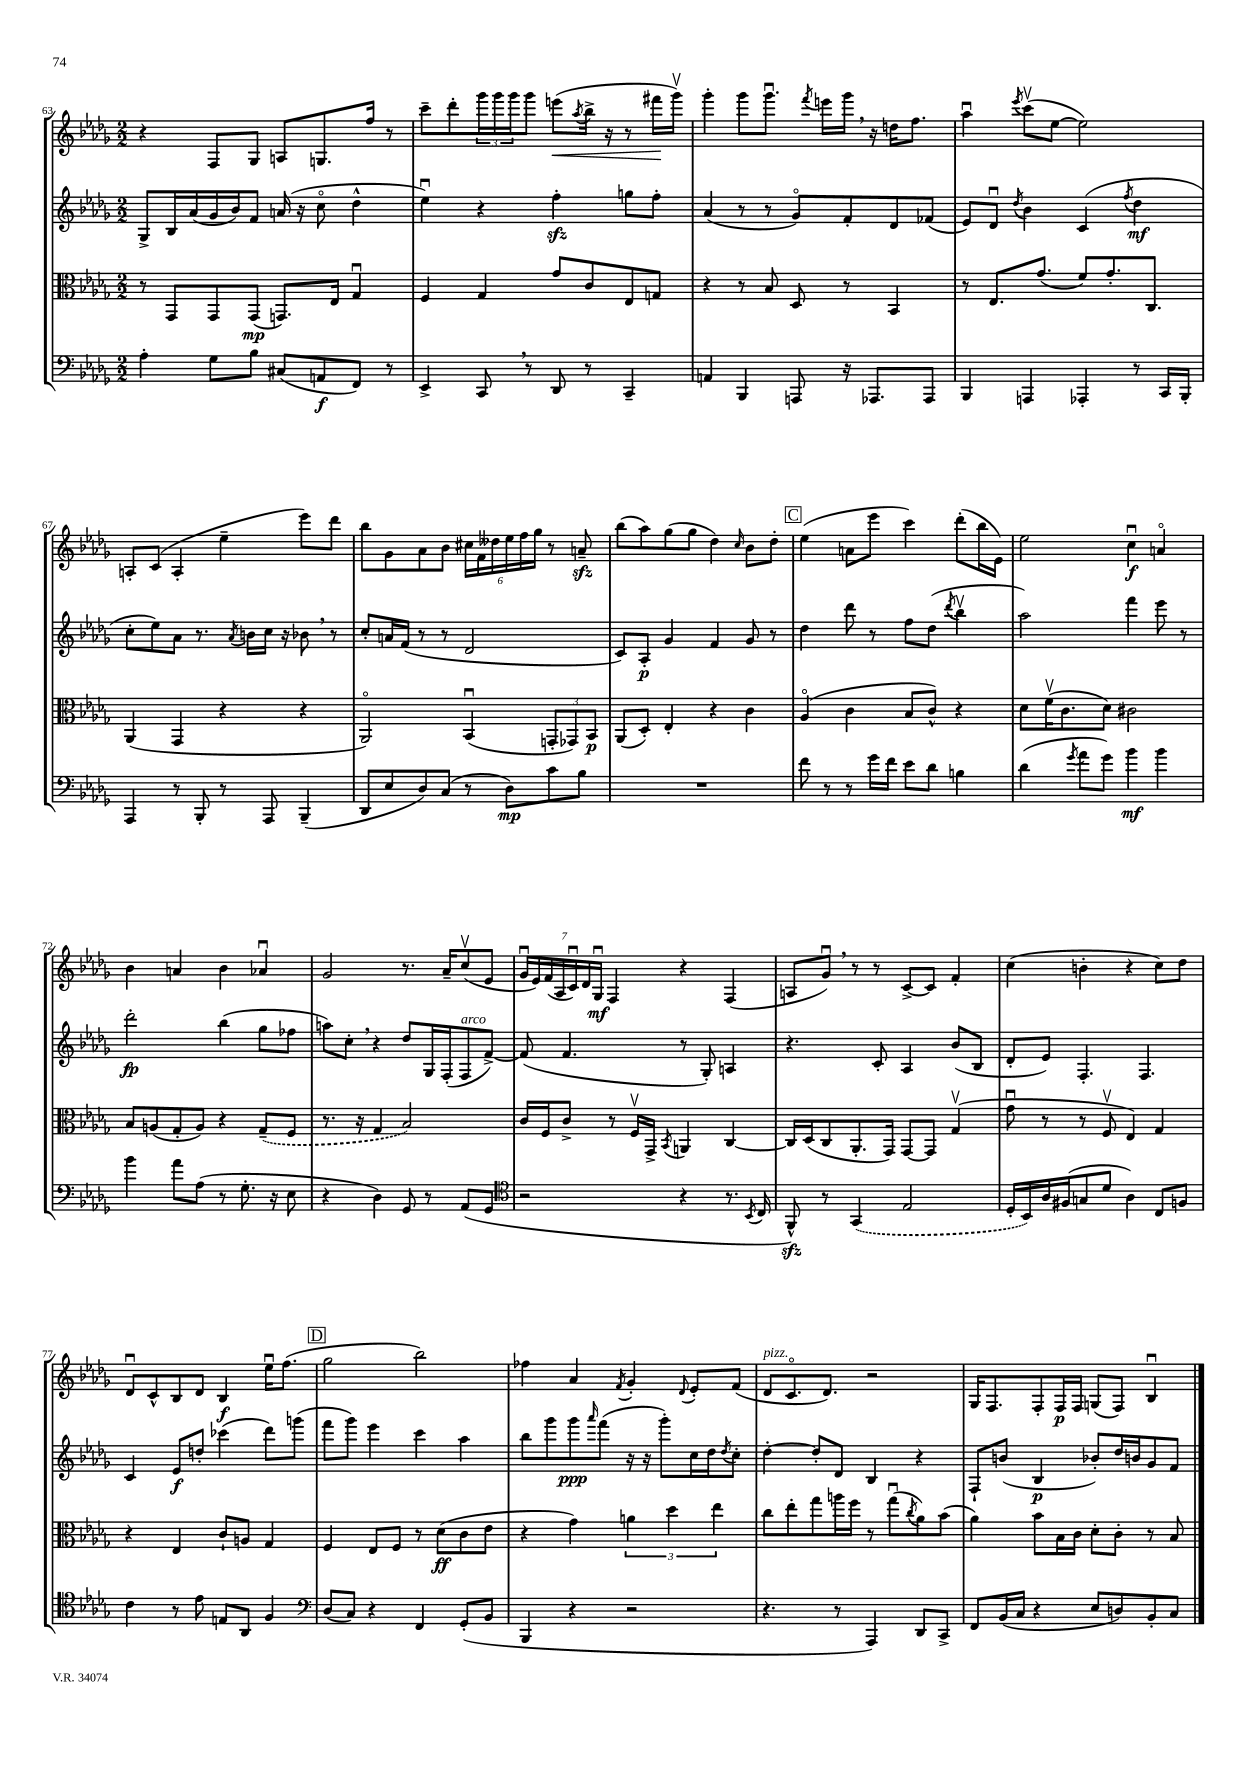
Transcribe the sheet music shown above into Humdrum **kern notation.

**kern	**kern	**kern	**kern
*staff4	*staff3	*staff2	*staff1
*clefF4	*clefC3	*clefG2	*clefG2
*k[b-e-a-d-g-]	*k[b-e-a-d-g-]	*k[b-e-a-d-g-]	*k[b-e-a-d-g-]
*M2/2	*M2/2	*M2/2	*M2/2
4A-'	8r	8G-^	4r
.	8GG-	16B-	.
.	.	(16a-	.
8G-	8GG-	16g-	8F
.	.	16b-)	.
8B-	(8GG-	8f	8G-
(8C#	8.GG)	(16a	8A
.	.	16r	.
8AA	.	8cco	8.G
.	16E-	.	.
8FF)	4G-u	4dd-^^	.
.	.	.	16ff
8r	.	.	8r
=	=	=	=
4EE-^	4F	4ee-u)	8ccc~
.	.	.	8ddd-'
8CC	4G-	4r	24ggg-
.	.	.	24ggg-
.	.	.	24ggg-
8r	.	.	8ggg-
8DD-	8g-	4ff'	(8eee
.	.	.	8qaa-
8r	8c	.	16bb-^
.	.	.	16r
4CC~	8E-	8gg	8r
.	8G	8ff'	16fff#
.	.	.	16ggg-v)
=	=	=	=
4AA	4r	(4a-	4ggg-'
4BBB-	8r	8r	8ggg-
.	8B-	8r	8.ggg-u
8AAA	8D-	8g-o)	.
.	.	.	8qfff
.	.	.	16eee
16r	8r	8f'	16ggg-
8.AAA-	.	.	16r
.	4BB-	8d-	16dd
.	.	.	8.ff
8AAA-	.	(8f-	.
=	=	=	=
4BBB-	8r	8e-)	4aa-u
.	8.E-	8d-u	.
.	.	8qdd-	8qeee-
4AAA	.	4b-	(8cccv
.	(8.g-	.	.
.	.	.	[8ee-
4AAA-'	8f)	(4c	2ee-])
.	8.g-'	.	.
.	.	8qff	.
8r	.	4dd-	.
.	8.C	.	.
16CC	.	.	.
16BBB-'	.	.	.
=	=	=	=
4AAA-	(4AA-	8cc'	8A'
.	.	8ee-)	(8c
8r	4GG-	8a-	4A'
8BBB-'	.	8.r	.
8r	4r	.	4ee-~
.	.	8qa-	.
.	.	16b	.
8AAA-	.	16cc	.
.	.	16r	.
(4BBB-~	4r	8b-	8eee-)
.	.	8r	8ddd-
=	=	=	=
8DD-	2AA-o)	8cc'	8bb-
8E-	.	16a	8g-
.	.	(16f	.
8D-)	.	8r	8a-
(8C	.	8r	8b-
8r	(4BB-u	2d-	24cc#
.	.	.	24f
.	.	.	24dd--
8D-)	.	.	24ee-
.	.	.	24ff
.	.	.	24gg-
8c	12GG'	.	8r
.	12GG-)	.	.
8B-	.	.	8a~
.	12BB-	.	.
=	=	=	=
1r	(8AA-	8c)	(8bb-
.	8D-')	8A-'	8aa-)
.	4E-'	4g-	(8gg-
.	.	.	8gg-
.	4r	4f	4dd-)
.	.	.	16qqcc
.	4c	8g-	8b-
.	.	8r	8dd-'
=	=	=	=
8f	(4A-o	4dd-	(4ee-
8r	.	.	.
8r	4c	8ddd-	8a
16g-	.	8r	8eee-
16f	.	.	.
8e-	8B-	8ff	4ccc)
8d-	8c^^)	(8dd-	.
.	.	8qddd-	.
4B	4r	4bb-v	(8ddd-'
.	.	.	16bb-
.	.	.	16e-)
=	=	=	=
(4d-	8d-	2aa-)	2ee-
.	(16fv	.	.
.	8.c	.	.
8qg-	.	.	.
8a-	.	.	.
8g-)	8d-)	.	.
4b-	2c#	4fff	4ccu
4b-	.	8eee-	4ao
.	.	8r	.
=	=	=	=
4b-	8B-	2ddd-'	4b-
.	(8A	.	.
8a-	8G-'	.	4a
(8A-	8A)	.	.
8r	4r	(4bb-	4b-
8.G-'	.	.	.
.	(8G-~	8gg-	4a-u
16r	.	.	.
8E-	8F	8ff-	.
=	=	=	=
4r	8.r	8aa)	2g-
.	.	8cc'	.
.	16r	.	.
4D-)	4G-	4r	.
8GG-	2B-)	8dd-	8.r
8r	.	16G-	.
.	.	(16F'	16a-~
(8AA-	.	8F	(8ccv
8GG-	.	[8f^)	8e-
=	=	=	=
*clefC4	*	*	*
2r	16c	(8f]	28g-u
.	.	.	28e-)
.	16F	.	.
.	.	.	(28f
.	.	.	28A-
.	8c^	4.f	.
.	.	.	28cu)
.	.	.	28d-
.	.	.	28G-u
.	8r	.	4F
.	16Fv	.	.
.	16GG-^	.	.
.	8qBB-	.	.
4r	4AA	8r	4r
.	.	8G-')	.
8.r	[4C	4A	(4F
8qBB-	.	.	.
16C	.	.	.
=	=	=	=
8FF^^)	16C]	4.r	8A
.	(16D-	.	.
8r	8C	.	8g-u)
(4GG-	8.AA-'	.	8r
.	.	8c'	8r
.	16GG-)	.	.
2E-	[8GG-	4A-	[8c^
.	8GG-]	.	8c]
.	(4G-v	(8b-	4f'
.	.	8B-	.
=	=	=	=
16D-'	8g-u	8d-'	(4cc
16BB-)	.	.	.
16A-	8r	8e-)	.
(16F#	.	.	.
8G	8r	4.F'	4b'
8d-	8Fv	.	.
4A-)	4E-)	.	4r
.	.	4.F	.
8C	4G-	.	8cc)
8F	.	.	8dd-
=	=	=	=
4c	4r	4c	8d-u
.	.	.	8c^^
8r	4E-	8e-	8B-
8e-	.	8dd'	8d-
8E	8c`	(4ccc-	4B-
8AA-	8A	.	.
4F	4G-	8ddd-)	16ee-u
.	.	.	(8.ff
.	.	(8ggg	.
=	=	=	=
*clefF4	*	*	*
(8D-	4F	8fff	2gg-
8C)	.	8ggg-)	.
4r	8E-	4eee-	.
.	8F	.	.
4FF	8r	4ccc	2bb-)
.	(8d-	.	.
(8GG-'	8c	4aa-	.
8BB-	8e-	.	.
=	=	=	=
4BBB-	4r	8bb-	4ff-
.	.	8ggg-	.
4r	4g-)	8ggg-	4a-
.	.	16qqaaa-	.
.	.	(8fff	.
.	.	.	8qf
2r	6a	16r	4g-'
.	.	16r	.
.	.	8ggg-')	.
.	6dd-	.	.
.	.	.	8qqd-
.	.	16cc	8e-'
.	.	16dd-	.
.	6ee-	.	.
.	.	8qdd-	.
.	.	8cc'	(8f
=	=	=	=
4.r	8cc	[4dd-'	8d-
.	8ee-'	.	8.co
.	8gg-	8dd-']	.
.	.	.	8.d-)
8r	16aa	8d-	.
.	16ff	.	.
4AAA-)	8r	4B-	2r
.	(8gg-u	.	.
.	8qcc	.	.
8DD-	8a-)	4r	.
8CC^	(8b-	.	.
=	=	=	=
8FF	4a-)	8F`	16G-
.	.	.	8.F
(16BB-	.	(8b	.
16C	.	.	.
4r	8b-	4B-	8F'
.	16B-	.	16F
.	16c	.	16F
8E-	8d-'	8b-')	(8G
8D)	8c'	16dd-	8F)
.	.	16b	.
8BB-'	8r	8g-	4B-u
8C	8B-	8f	.
==	==	==	==
*-	*-	*-	*-
